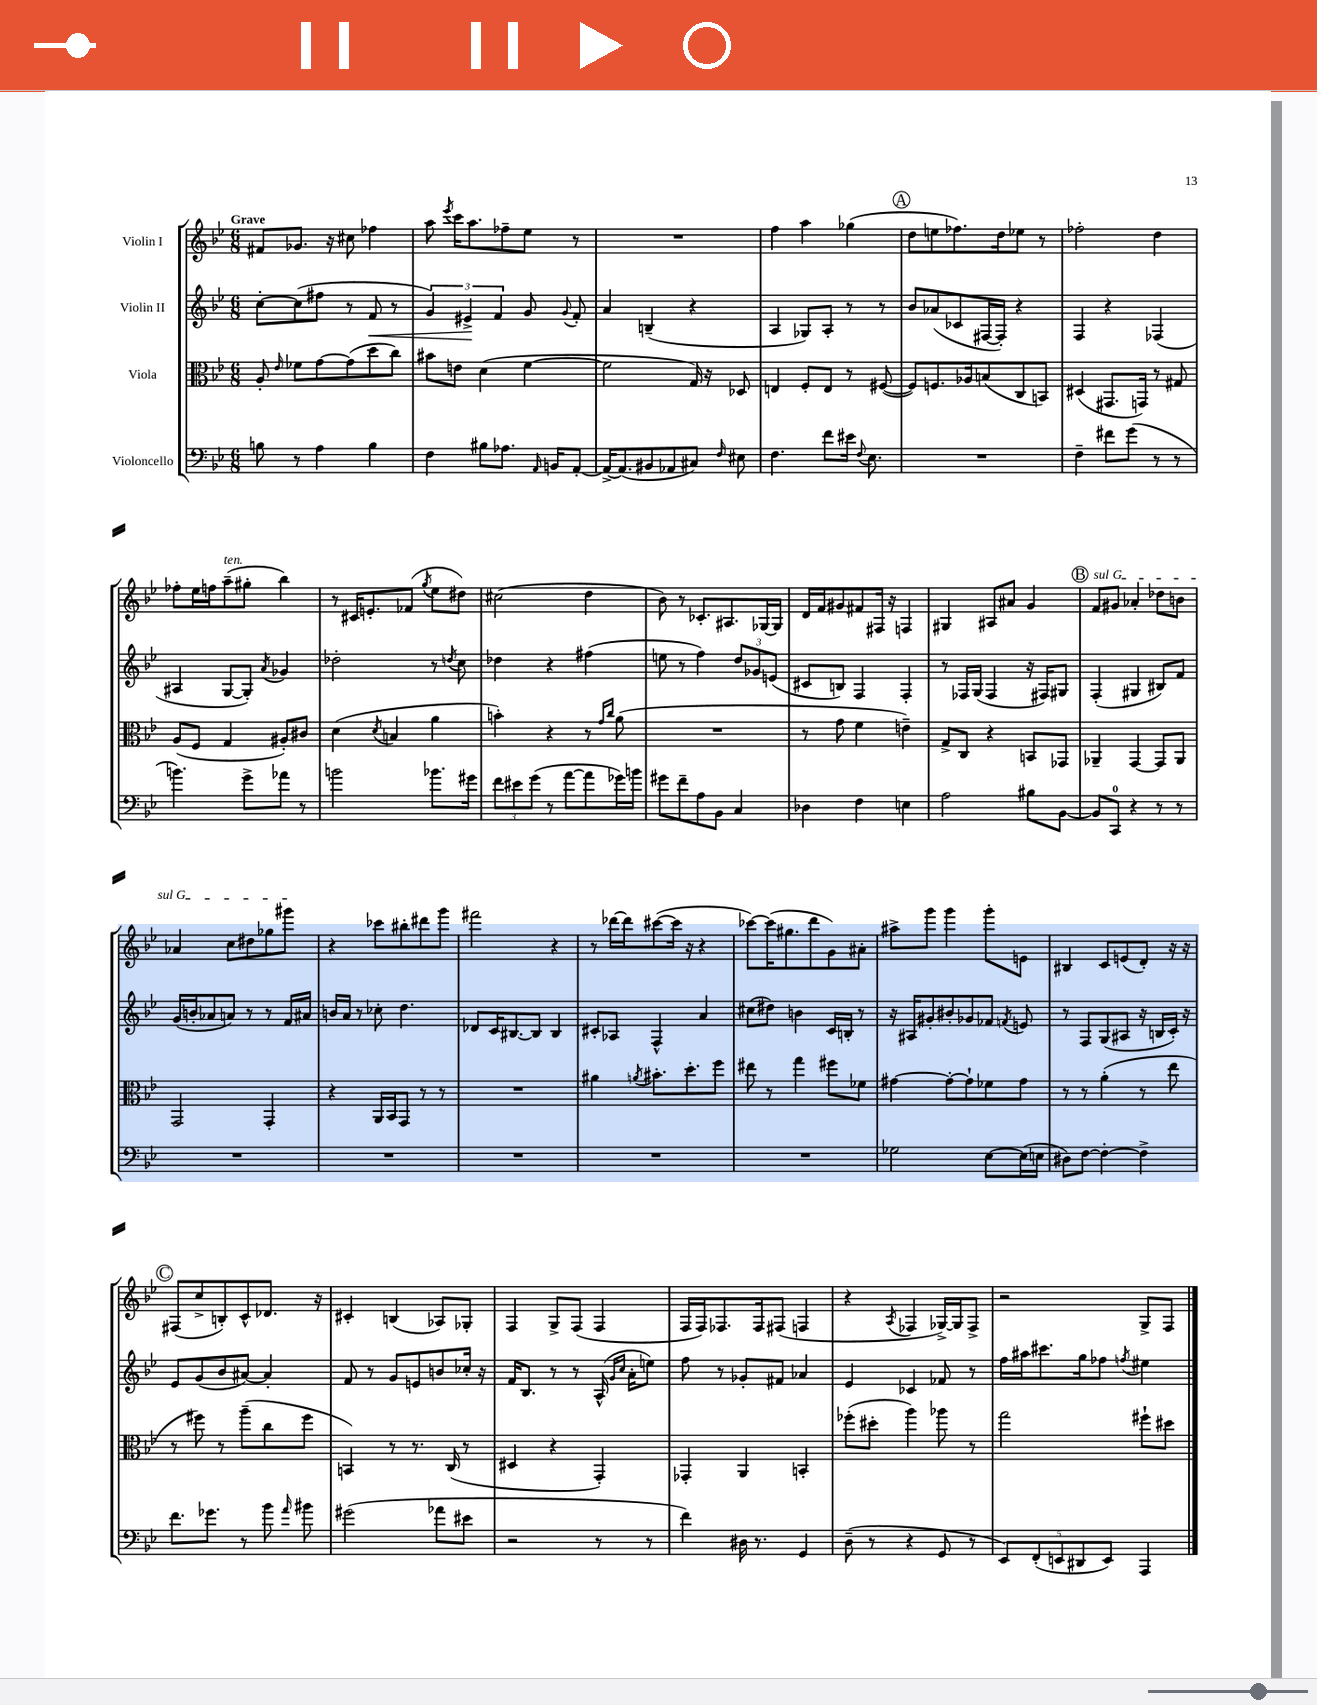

**kern	**kern	**kern	**dynam	**kern
*part4	*part3	*part2	*part2	*part1
*staff4	*staff3	*staff2	*staff2	*staff1
*I"Violoncello	*I"Viola	*I"Violin II	*	*I"Violin I
*clefF4	*clefC3	*clefG2	*	*clefG2
*k[b-e-]	*k[b-e-]	*k[b-e-]	*	*k[b-e-]
*M6/8	*M6/8	*M6/8	*	*M6/8
=1	=1	=1	=1	=1
!	!	!	!	!LO:TX:a:B:t=Grave
8Bn\	8A'/	[8cc'\L	.	8f#X/L
.	16qqe-/	.	.	.
8r	8f-X\L	(8cc\]	.	8.g-X/J
4A\	[8g\	8ff#X\J	.	.
.	.	.	.	16r
.	(8g\]	8r	.	8cc#X\
!	!	!	!LO:HP:b	!
4B\	8dd\	8f/	<	4ff-X\
.	8cc\J)	8r	.	.
=2	=2	=2	=2	=2
4F\	8b#X\L	6g/)	.	8aa\
.	.	.	.	8qeee-/
.	8en\J	.	.	16ccc\KL
.	.	6e#X^/	.	.
.	.	.	.	8.aa\
8B#X\L	(4d\	.	.	.
.	.	6f/	[	.
8.A-X\J	.	.	.	8ff-X~\
.	[4f\	8g/	.	8ee-\J
16qqAA/	.	.	.	.
16BBn/KL	.	.	.	.
.	.	8qqg/	.	.
[8AA'/J	.	8f'/	.	8r
=3	=3	=3	=3	=3
16AA^/KL_	2f\]	4a/	.	2.r
(8.AA/]	.	.	.	.
8BB#X/	.	(4Bn~/	.	.
8AA-X/	.	.	.	.
8C#X/J)	16G/)	4r	.	.
.	16r	.	.	.
16qqF/	.	.	.	.
8E#X\	8D-X/	.	.	.
=4	=4	=4	=4	=4
4.F\	4En/	4A/	.	4ff\
.	8F'/L	8G-X/L)	.	4aa\
8f\L	8E/J	8A'/J	.	.
16e#X\Jk	8r	8r	.	(4gg-X\
8qqF/	.	.	.	.
8.E-\	.	.	.	.
.	([8F#X/	8r	.	.
!!LO:REH:place=s1:t=A
=5	=5	=5	=5	=5
2.r	8F#/L])	8b-/L	.	8dd\L
.	8.Fn/	(8a-X/	.	8een\
.	.	8c-X/	.	8.ff-X\)
.	16A-X/k	.	.	.
.	(8Bn/	[16F#X/L	.	.
.	.	16F#'/JJ])	.	16dd\k
.	8C/	4r	.	8ee-X\J
.	8BBn/J)	.	.	8r
=6	=6	=6	=6	=6
4F~\	(4D#X/	4F/	.	2ff-X'\
8f#X\L	8.GG#X/L	4r	.	.
(8g\J	.	.	.	.
.	16GGn/Jk)	.	.	.
8r	8r	(4F-X/	.	4dd\
8r	8G#X/	.	.	.
!!LO:LB:g=z
=7	=7	=7	=7	=7
4.bn\)	(8A/L	4A#X/	.	8ff-X'\L
.	8F/J	.	.	16ee-\L
.	.	.	.	16ffn\J
!	!	!	!	!LO:TX:a:i:t=ten.
.	4G/	[8G/L	.	(8aa~\
8g^\L	.	8G'/J])	.	8gg#X'\J
.	.	8qa/	.	.
8a-X\J	8A#X'/L)	4g-X/	.	4bb-\)
8r	8c#X/J	.	.	.
=8	=8	=8	=8	=8
2bn\	(4d\	2dd-X'\	.	8r
.	.	.	.	16c#X/KL
.	.	.	.	8.en'/
.	8qd/	.	.	.
.	4Bn/	.	.	.
.	.	.	.	(8f-X/J
.	.	.	.	8qgg/
8.b-X\L	4a\	8r	.	8ee-\L
.	.	8qddn/	.	.
.	.	8cc\	.	8dd#X\J)
16g#X\Jk	.	.	.	.
=9	=9	=9	=9	=9
12f\L	4bn'\)	4dd-X\	.	(2cc#X\
12e#X\	.	.	.	.
(12g\J	.	.	.	.
8r	4r	4r	.	.
[8a\L	.	.	.	.
8a\]	8r	(4ff#X\	.	4dd\
.	16qqg/LL	.	.	.
.	16qqcc/JJ	.	.	.
16g-X\L)	(8a\	.	.	.
16bn\JJ	.	.	.	.
=10	=10	=10	=10	=10
8g#X\L	2.r	8een\	.	8b-\)
8f~\	.	8r	.	8r
8A\	.	4ff\)	.	8.c-X'/L
8BB-\J	.	.	.	.
.	.	.	.	8.A#X/
4C/	.	12dd/L	.	.
.	.	12g-X/	.	.
.	.	.	.	[16G-X/L
.	.	(12en/J	.	.
.	.	.	.	16G-/JJ]
=11	=11	=11	=11	=11
4D-X\	8r	8c#X/L	.	16d/LL
.	.	.	.	16f/J
.	8g\	8Bn/J)	.	8g#X/
4F\	4f\	4F/	.	8f#X/
.	.	.	.	16F#X/Jk
.	.	.	.	16r
4En\	4en~\)	4F'/	.	4Fn/
=12	=12	=12	=12	=12
2A\	8G^/L	8r	.	4G#X/
.	8C/J	16F-X/LL	.	.
.	.	(16G/JJ	.	.
.	4r	4F-/	.	8A#X/L
.	.	.	.	8a#X/J
8B#X\L	8BBn/L	16r	.	4g/
.	.	16F#X/KL)	.	.
[8BB-\J	8GG-X/J	8G#X/J	.	.
!!LO:REH:place=s1:t=B
=13	=13	=13	=13	=13
!	!	!	!	!LO:TX:a:i:t=sul G
8BB-/L]	4AA-X~/	(4F'/	.	8f/L
8CC/J	.	.	.	8g#X/J
4r	[4GG/	4G#X/	.	4a-X'/
8r	8GG/L]	8B#X/L)	.	8dd-X\L
8r	8AA-/J	8f/J	.	8bn\J
!!LO:LB:g=z
=14	=14	=14	=14	=14
2.r	2GG/	(16g/LL	.	4a-X/
.	.	16bn'/J	.	.
.	.	8a-X/	.	.
.	.	8an/J)	.	8cc\L
.	.	8r	.	8dd#X\
.	4GG'/	8r	.	8gg-X\
.	.	16f/LL	.	8ggg#X\J
.	.	16a#X/JJ	.	.
=15	=15	=15	=15	=15
2.r	4r	16bn/LL	.	4r
.	.	16a/JJ	.	.
.	.	8r	.	.
.	16AA/LL	8cc-X'\	.	8ccc-X\L
.	16BB-/J	.	.	.
.	8GG/J	4.dd\	.	8bb#X'\
.	8r	.	.	8ddd#X\
.	8r	.	.	8ggg\J
=16	=16	=16	=16	=16
2.r	2.r	8d-X/L	.	2fff#X\
.	.	16c/K	.	.
.	.	[8.B#X/	.	.
.	.	8B#/J]	.	.
.	.	4B#/	.	4r
=17	=17	=17	=17	=17
2.r	4a#X\	8c#X'/L	.	8r
.	.	8A-X/J	.	[16ddd-X\LL
.	.	.	.	16ddd-\J]
.	8qan/	.	.	.
.	8.b#X'\L	4F^^/	.	([8ccc#X\
.	.	.	.	16ccc#\Jk]
.	8.dd'\	.	.	16r
.	.	4a/	.	4r
.	8ff\J	.	.	.
=18	=18	=18	=18	=18
2.r	8ee#X\	(8cc#X\L	.	[8ccc-X\L)
.	8r	8dd#X\J)	.	(16ccc-\K]
.	.	.	.	8.gg#X\
.	4gg\	4bn\	.	.
.	.	.	.	8ddd\
.	8ff#X\L	16c/LL	.	8g\)
.	.	16Bn'/JJ	.	.
.	8f-X\J	8r	.	8a#X'\J
=19	=19	=19	=19	=19
2G-X\	[4g#X\	16r	.	8aa#X^\L
.	.	16A#X/KL	.	.
.	.	8g#X'/	.	8ggg\J
.	8g#'\L_	8b#X'/	.	4ggg\
.	8g#`\]	8g-X/	.	.
[8E-\L	8f-X\	8f-X/J	.	8ggg'\L
.	.	8qfn/	.	.
(16E-\L]	8g#\J	8en/	.	8en\J
16En\JJ	.	.	.	.
=20	=20	=20	=20	=20
8D#X\L)	8r	8r	.	4B#X/
[8F\J	8r	8F/L	.	.
4F'\_	(4a'\	(8G/	.	8c/L
.	.	8A#X/J	.	(8en/
4F^\]	8r	16r	.	8d'/J)
.	.	16Bn/LL	.	.
.	8ee-\	16c'/JJ)	.	16r
.	.	16r	.	16r
!!LO:LB:g=z
!!LO:REH:place=s1:t=C
=21	=21	=21	=21	=21
8.f\L	8r	8e-/L	.	(8F#X/L
.	8ff#X\)	(8g/	.	8cc^/
8.g-X\J	.	.	.	.
.	8r	8b-/	.	8Bn'/)
8r	(8aa~\L	[8a#X/J)	.	8c^^/
8b-\	8cc\	4a#'/]	.	8.d-X/J
16qqa/	.	.	.	.
8b#X\	8ff#\J	.	.	.
.	.	.	.	16r
=22	=22	=22	=22	=22
(2g#X\	4BBn/)	8f/	.	4c#X'/
.	.	8r	.	.
.	8r	8g/L	.	(4Bn/
.	8.r	8en/	.	.
8a-X\L	.	8bn/	.	8A-X/L)
.	(16C/	.	.	.
8e#X\J	8r	16cc-X'/Jk	.	8G-X'/J
.	.	16r	.	.
=23	=23	=23	=23	=23
2r	4D#X/	16f/KL	.	4F/
.	.	8.B-/J	.	.
.	4r	8r	.	8G^/L
.	.	8r	.	(8F/J
8r	4GG'/)	(16A^^/	.	4F/
.	.	16qqg/LL	.	.
.	.	16qqcc/JJ	.	.
.	.	16a'\KL	.	.
8r	.	8een\J)	.	.
=24	=24	=24	=24	=24
4f\)	4GG-X'/	8ff\	.	16F/LL
.	.	.	.	16F/J)
.	.	8r	.	8.F-X/
16D#X\	4AA/	8g-X'/L	.	.
8.r	.	.	.	16F-/k
.	.	8f#X/J	.	(8F#X/J
4GG/	4BBn'/	4a-X/	.	4Fn/
=25	=25	=25	=25	=25
(8D~\	(8ff-X'\L	4e-/	.	4r
8r	8dd#X'\J	.	.	.
.	.	.	.	8qA/
4r	4aa\)	4c-X/	.	4F-X/
8GG/	8aa-X\	8f-X/	.	[16G-X^/LL)
.	.	.	.	16G-/J]
8r	8r	8r	.	8F-^/J
=26	=26	=26	=26	=26
10EE-/L)	2gg\	16ff\LL	.	2r
.	.	16aa#X\J	.	.
(10FF'/	.	.	.	.
.	.	8.ccc#X\	.	.
10EEn/	.	.	.	.
10DD#X/	.	.	.	.
.	.	16gg\k	.	.
.	.	8ff-X\J	.	.
10EE/J)	.	.	.	.
.	.	8qffn/	.	.
4AAA/	8ff#X`\L	4ee#X\	.	8G^/L
.	8dd#X\J	.	.	8F/J
==	==	==	==	==
*-	*-	*-	*-	*-
